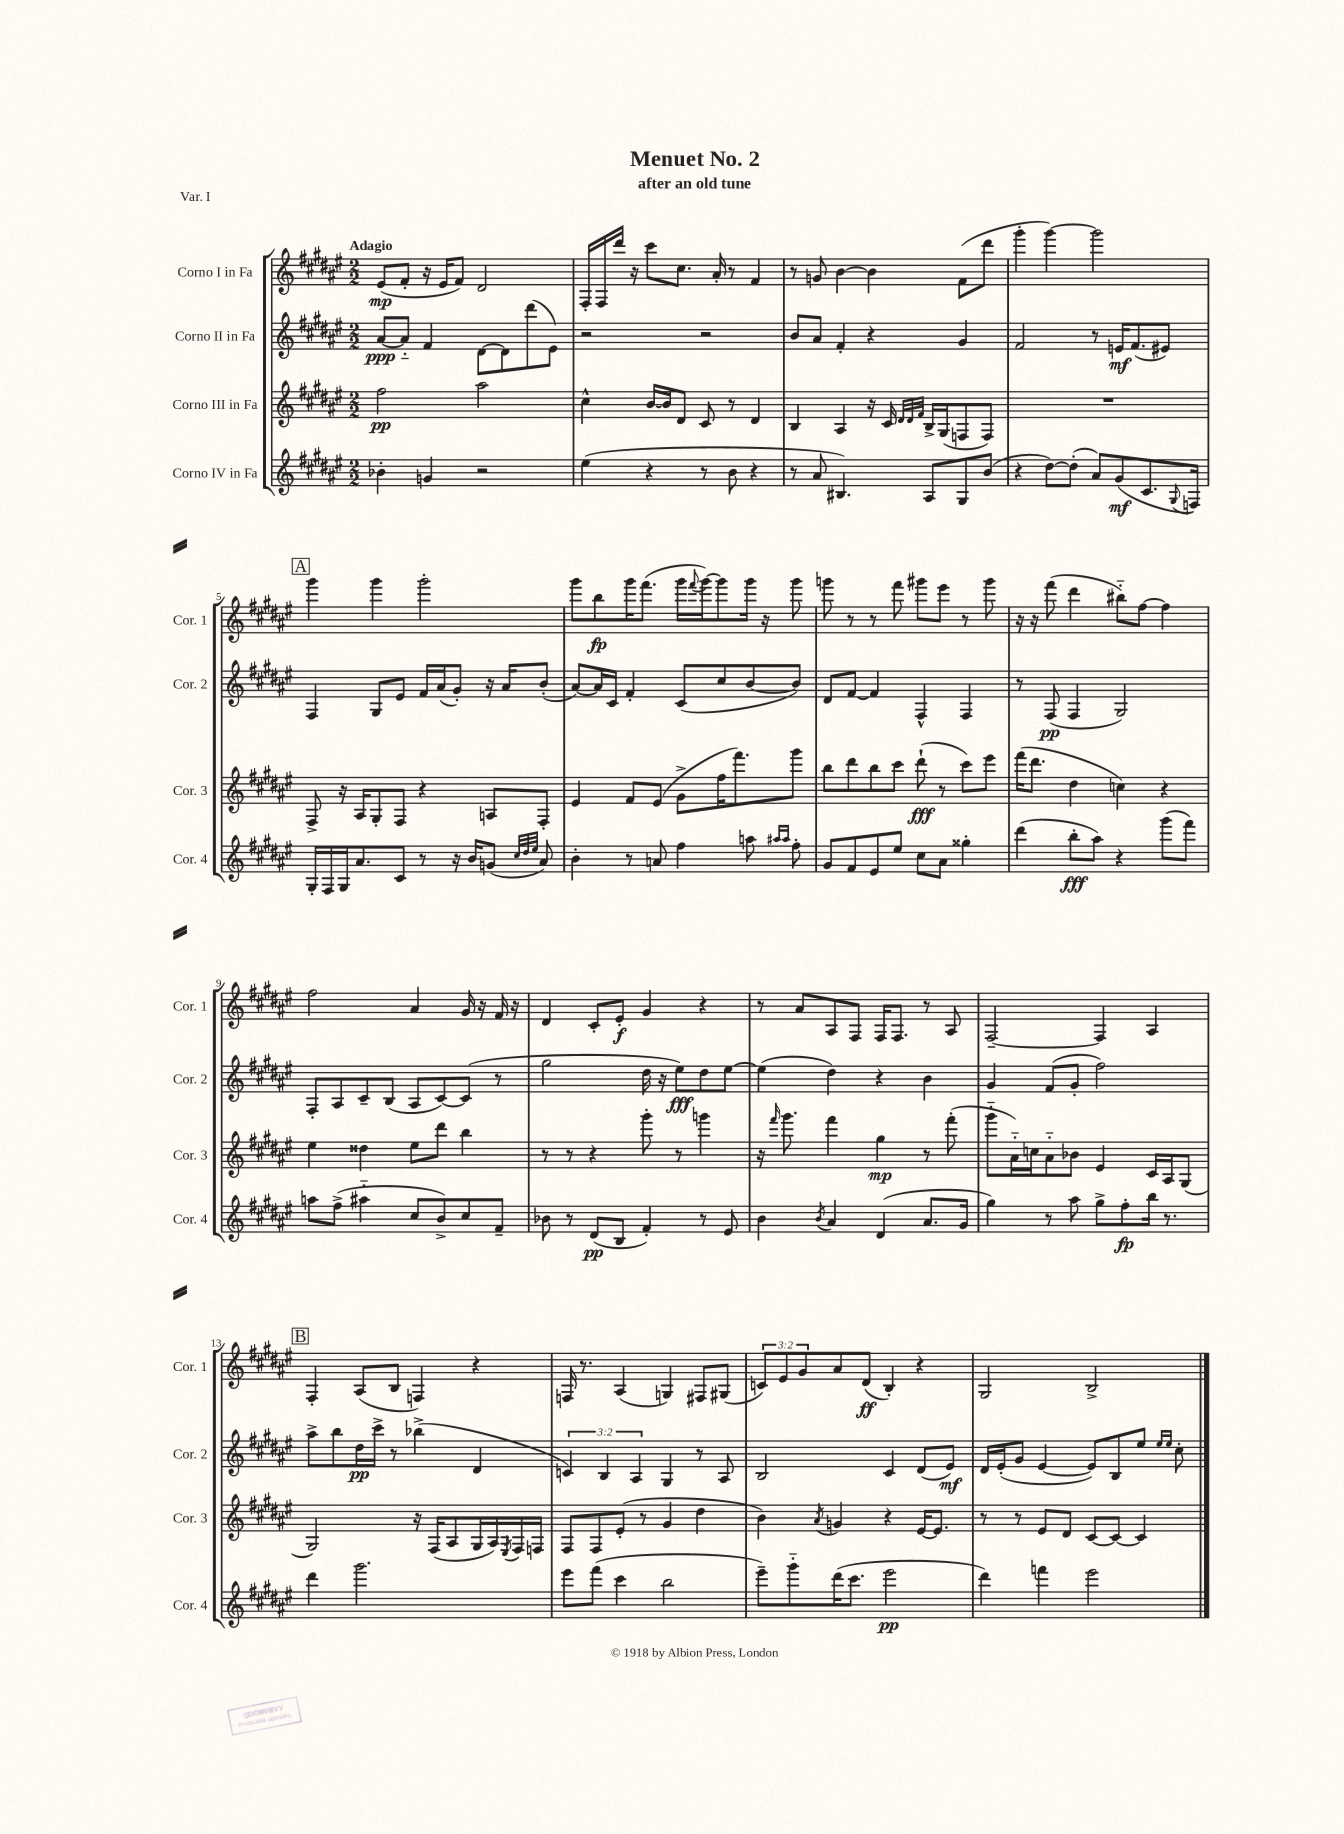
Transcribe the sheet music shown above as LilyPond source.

\header { title = "Menuet No. 2" subtitle = "after an old tune" piece = "Var. I" }
<<
\new StaffGroup <<
\new Staff = "s0" \with { instrumentName = "Corno I in Fa" shortInstrumentName = "Cor. 1" } {
    \clef treble \key fis \major \numericTimeSignature \time 2/2 \override Staff.TupletNumber.text = #tuplet-number::calc-fraction-text \tempo "Adagio"
    eis'8\mp( fis'8-. r16 eis'16 fis'8) dis'2 |
    fis16-. fis16 dis'''16 r16 cis'''8 cis''8. ais'16-. r8 fis'4 |
    r8 g'8 b'4~ b'4 fis'8( dis'''8 |
    gis'''4-. gis'''4~) gis'''2 |
    \mark \markup { \box "A" } gis'''4 gis'''4 gis'''2-. |
    gis'''8 b''8\fp gis'''16 fis'''8.( gis'''16 \appoggiatura { fis'''8 } gis'''16~) gis'''8 gis'''16 r16 gis'''8 |
    g'''8 r8 r8 fis'''8 gis'''8 eis'''8 r8 gis'''8 |
    r16 r16 fis'''8( dis'''4 bis''8-_) fis''8~ fis''4 |
    fis''2 ais'4 gis'16 r16 fis'16 r16 |
    dis'4 cis'8-. eis'8-.\f gis'4 r4 |
    r8 ais'8 ais8 fis8 fis16 fis8. r8 ais8 |
    fis2~-- fis4 ais4 |
    \mark \markup { \box "B" } fis4-. ais8( b8 f4) r4 |
    f16 r8. ais4( g4) fis8 gis8( |
    \tuplet 3/2 { c'8) eis'8 gis'8 } ais'8 dis'8\ff( b4-.) r4 |
    gis2 b2-> \bar "|." |
}
\new Staff = "s1" \with { instrumentName = "Corno II in Fa" shortInstrumentName = "Cor. 2" } {
    \clef treble \key fis \major \numericTimeSignature \time 2/2 \override Staff.TupletNumber.text = #tuplet-number::calc-fraction-text
    ais'8~\ppp ais'8-_ fis'4 dis'8~ dis'8 dis'''8( eis'8) |
    r2 r2 |
    b'8 ais'8 fis'4-. r4 gis'4 |
    fis'2 r8 e'16\mf fis'8.( eis'8) |
    \mark \markup { \box "A" } fis4 gis8 eis'8 fis'16 ais'16( gis'8-.) r16 ais'16 b'8-.( |
    ais'8~) ais'16 cis'16 fis'4-. cis'8( cis''8 b'8~ b'8) |
    dis'8 fis'8~ fis'4 fis4-^ fis4 |
    r8 fis8\pp( fis4 gis2) |
    fis8-. ais8 cis'8-- b8( ais8 cis'8~) cis'8( r8 |
    gis''2 dis''16 r16 eis''8\fff) dis''8 eis''8~ |
    eis''4( dis''4) r4 b'4 |
    gis'4 fis'8( gis'8-. fis''2) |
    \mark \markup { \box "B" } ais''8-> b''8 dis''16\pp cis'''16-> r8 bes''4->( dis'4 |
    \tuplet 3/2 { c'4) b4 ais4 } gis4 r8 ais8 |
    b2 cis'4 dis'8( eis'8\mf) |
    dis'16 eis'16-.( gis'8 eis'4~ eis'8) b8 eis''8 \grace { eis''16 eis''16 } cis''8-. \bar "|." |
}
\new Staff = "s2" \with { instrumentName = "Corno III in Fa" shortInstrumentName = "Cor. 3" } {
    \clef treble \key fis \major \numericTimeSignature \time 2/2
    fis''2\pp ais''2 |
    cis''4-^ b'16~ b'16 dis'8 cis'8 r8 dis'4 |
    b4 ais4 r16 cis'16 \grace { dis'32 dis'32 fis'32 } b16-> gis16( f8 f8) |
    R1 |
    \mark \markup { \box "A" } fis8-> r16 ais16 gis8-. fis8 r4 a8 fis8-. |
    eis'4 fis'8 eis'8( gis'8-> fis''16 fis'''8.) gis'''8 |
    b''8 dis'''8 b''8 cis'''8 dis'''8-!\fff( r8 cis'''8) eis'''8 |
    fis'''16( dis'''8. dis''4 c''4) r4 |
    eis''4 disis''4 eis''8 dis'''8 b''4 |
    r8 r8 r4 gis'''8-. r8 g'''4 |
    r16 \grace { fis'''16 } gis'''8. fis'''4 gis''4\mp r8 fis'''8-.( |
    gis'''8-_ ais'16-_) c''16 ais'8-_ bes'8 eis'4 cis'16 ais16 gis8( |
    \mark \markup { \box "B" } gis2) r16 fis16( ais8 gis16 ais16) \acciaccatura { eis8 } fis16 f16 |
    fis8 fis8 eis'8-.( r8 gis'4 dis''4 |
    b'4) \acciaccatura { ais'8 } g'4 r4 eis'16~ eis'8. |
    r8 r8 eis'8 dis'8 cis'8~ cis'8~ cis'4 \bar "|." |
}
\new Staff = "s3" \with { instrumentName = "Corno IV in Fa" shortInstrumentName = "Cor. 4" } {
    \clef treble \key fis \major \numericTimeSignature \time 2/2
    bes'4-. g'4 r2 |
    eis''4( r4 r8 b'8 r4 |
    r8 ais'8 bis4.) ais8 gis8 b'8( |
    r4 dis''8~) dis''8-.( ais'8) gis'8\mf( cis'8. \appoggiatura { gis8 } f16) |
    \mark \markup { \box "A" } gis16-. fis16 gis16 ais'8. cis'8 r8 r16 b'16 g'8( \grace { cis''32 dis''32 eis''32 } ais'8) |
    b'4-. r8 a'8 fis''4 a''8 \grace { ais''16 ais''16 } fis''8-. |
    gis'8 fis'8 eis'8 eis''8 cis''8 ais'8 gisis''4-. |
    dis'''4( b''8-.\fff ais''8) r4 gis'''8( fis'''8) |
    a''8 fis''8->( ais''4-_ cis''8 b'8->) cis''8 fis'8-- |
    bes'8 r8 dis'8\pp( b8 fis'4-.) r8 eis'8 |
    b'4 \acciaccatura { b'8 } ais'4 dis'4( ais'8. gis'16 |
    gis''4) r8 ais''8 gis''8-> fis''8-.\fp b''16 r8. |
    \mark \markup { \box "B" } dis'''4 gis'''2. |
    eis'''8 fis'''8( cis'''4 b''2 |
    eis'''8--) gis'''8-_ dis'''16( cis'''8. eis'''2\pp |
    dis'''4) f'''4 eis'''2 \bar "|." |
}
>>
>>
